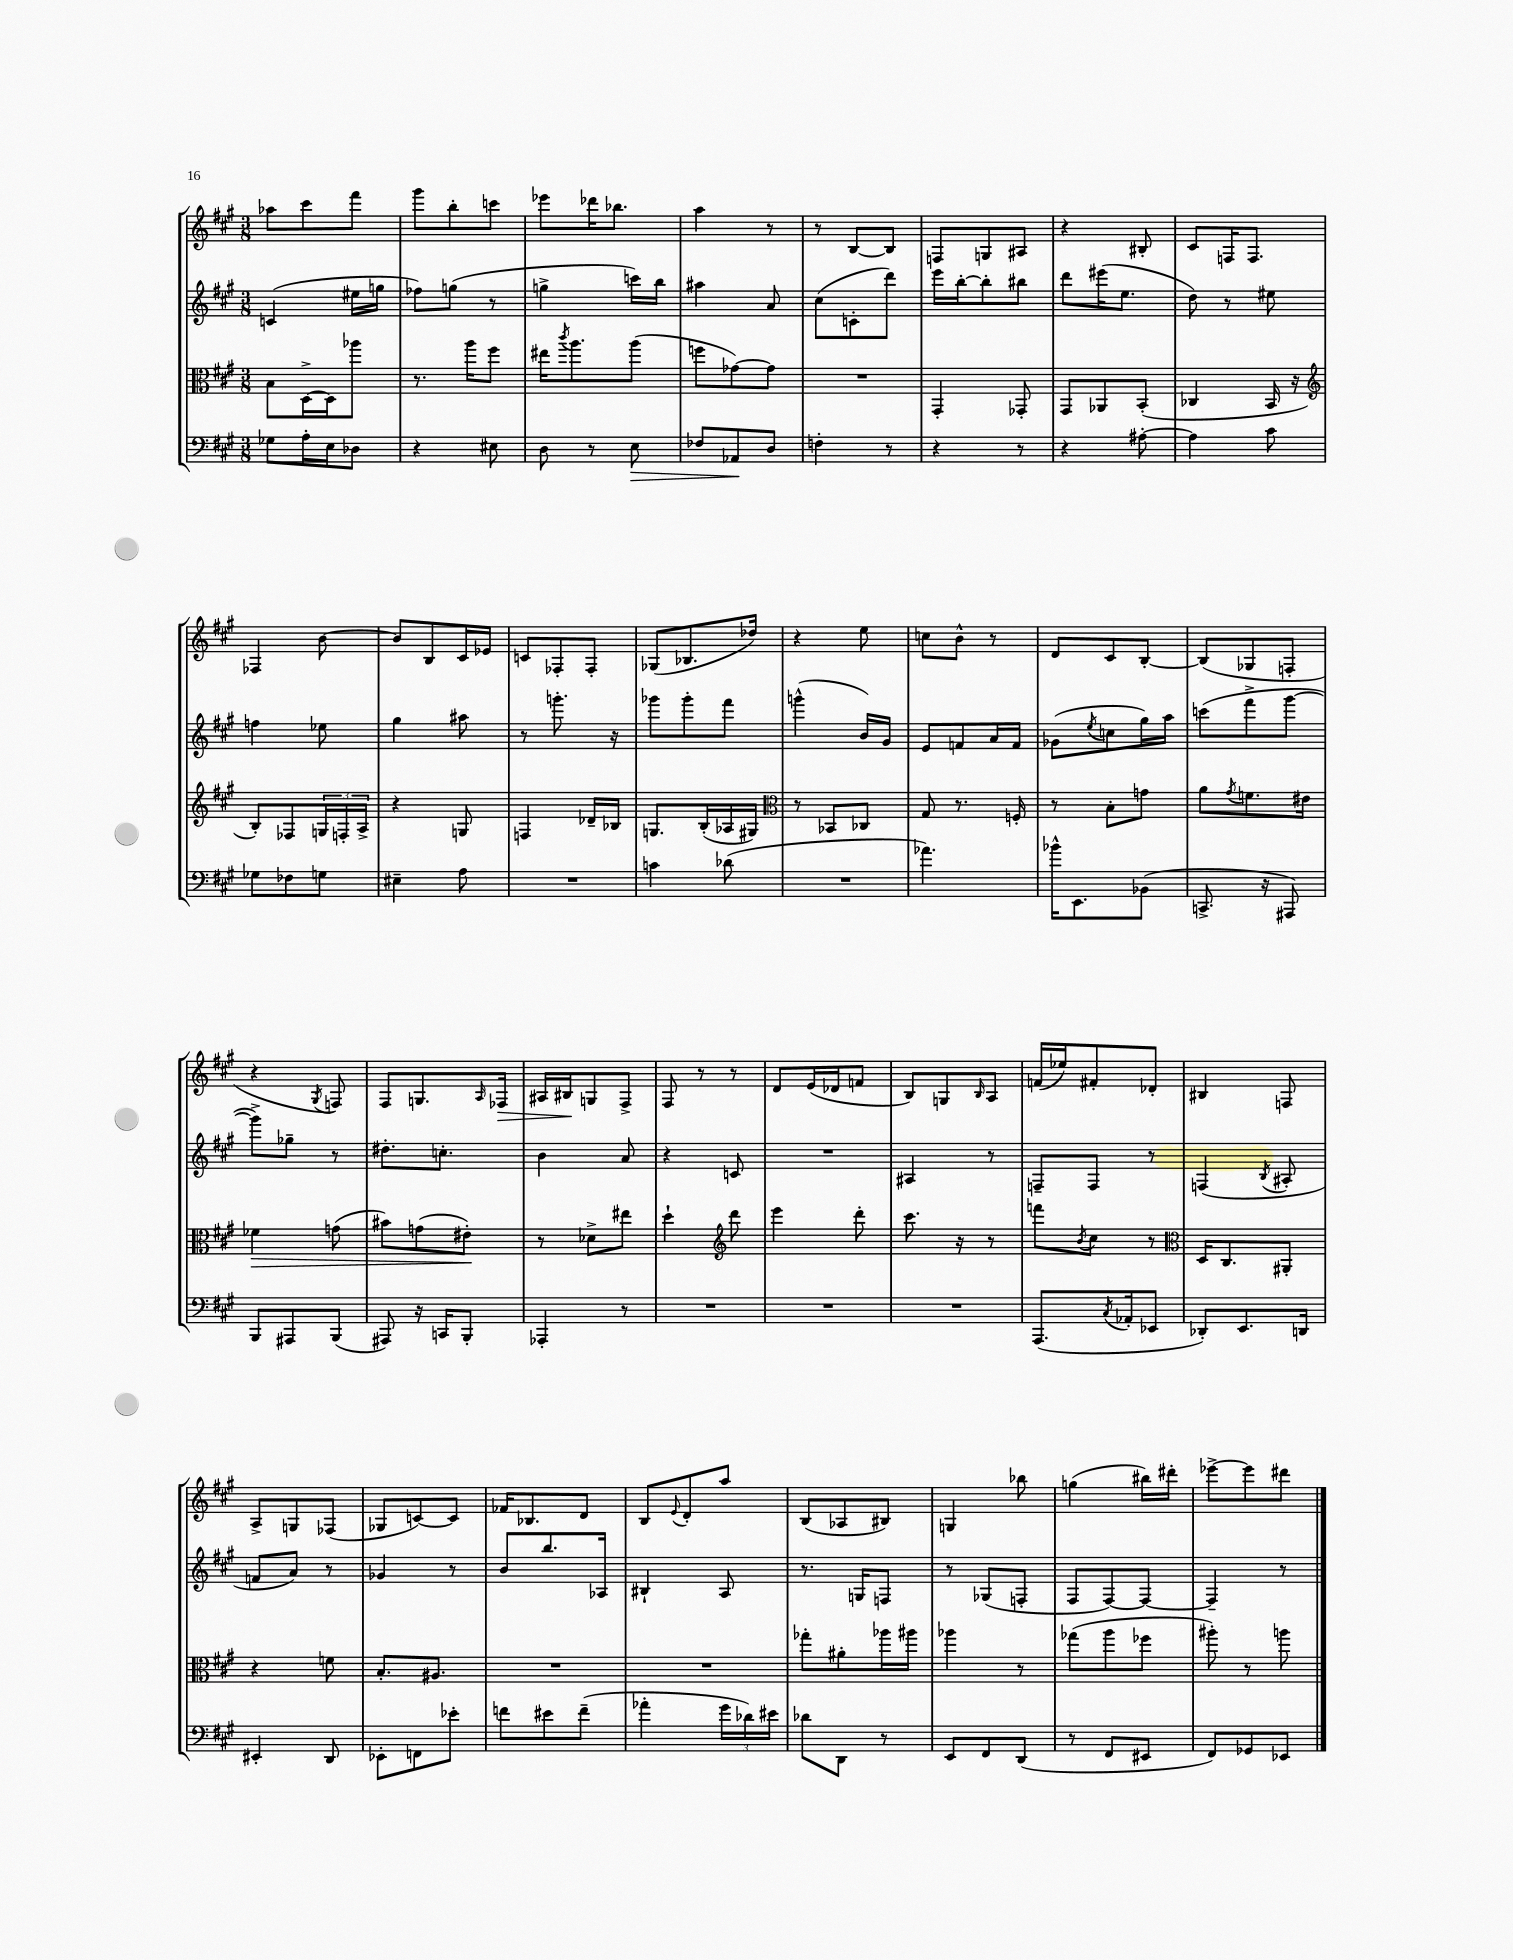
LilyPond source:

<<
\new StaffGroup <<
\new Staff = "s0" {
    \clef treble \key a \major \numericTimeSignature \time 3/8
    aes''8 cis'''8 fis'''8 |
    gis'''8 b''8-. c'''8 |
    ees'''8 des'''16 bes''8. |
    a''4 r8 |
    r8 b8~ b8 |
    f8 g8 ais8 |
    r4 bis8-. |
    cis'8 f16 f8. |
    fes4 b'8~ |
    b'8 b8 cis'16 ees'16 |
    c'8 fes8-. fes8-. |
    ges8( bes8. des''16) |
    r4 e''8 |
    c''8 b'8-^ r8 |
    d'8 cis'8 b8~-. |
    b8( ges8 f8-. |
    r4 \acciaccatura { gis8 } f8) |
    fis8 g8. \grace { a16 } fes16\> |
    ais16 bis16\! g8 fis8-> |
    fis8 r8 r8 |
    d'8 e'16( des'16 f'8 |
    b8) g8 \grace { b16 } a8 |
    f'16( ees''16) fis'8-. des'8-. |
    bis4 f8 |
    a8-> g8 fes8( |
    ges8 c'8~) c'8 |
    fes'16 bes8. d'8 |
    b8 \appoggiatura { e'8 } d'8-. a''8 |
    b8( aes8 bis8) |
    g4 bes''8 |
    g''4( bis''16) dis'''16-. |
    ees'''8~-> ees'''8 dis'''8 \bar "|." |
}
\new Staff = "s1" {
    \clef treble \key a \major \numericTimeSignature \time 3/8
    c'4( eis''16 g''16 |
    fes''8) g''8( r8 |
    g''4-> c'''16) b''16 |
    ais''4 a'8 |
    cis''8( c'8-. d'''8) |
    e'''16 b''16~-. b''8-. bis''8 |
    d'''8 eis'''16( e''8. |
    d''8) r8 eis''8 |
    f''4 ees''8 |
    gis''4 ais''8 |
    r8 g'''8.-. r16 |
    ges'''8 ges'''8-. fis'''8 |
    g'''4-^( b'16) gis'16 |
    e'8 f'8 a'16 f'16 |
    ges'8( \acciaccatura { e''8 } c''8 gis''16) a''16 |
    c'''8( fis'''8-> gis'''8~ |
    gis'''8->) ges''8-- r8 |
    dis''8.-. c''8.-. |
    b'4 a'8 |
    r4 c'8 |
    R4. |
    ais4 r8 |
    f8-- f8 r8 |
    f4( \acciaccatura { b8 } ais8-. |
    f'8 a'8) r8 |
    ges'4 r8 |
    b'8 b''8. aes16 |
    bis4-! a8 |
    r8. g16 f8 |
    r8 ges8( f8-. |
    fis8 fis8~) fis8~ |
    fis4-- r8 \bar "|." |
}
\new Staff = "s2" {
    \clef alto \key a \major \numericTimeSignature \time 3/8
    b8 d16~-> d16 aes''8 |
    r8. a''16 fis''8 |
    eis''16 \acciaccatura { cis'''8 } a''8. a''8( |
    f''8 ges'8~) ges'8 |
    R4. |
    gis,4-. ges,8-. |
    gis,8 aes,8 b,8-.( |
    ces4 b,16 r16 |
    \clef treble b8-.) fes8 \tuplet 3/2 { g16 f16-. a16-> } |
    r4 g8 |
    f4 des'16-- bes16 |
    g8. b16-.( aes16 gis16) |
    \clef alto r8 bes,8 ces8 |
    gis8 r8. f16-. |
    r8 b8-. g'8 |
    a'8 \acciaccatura { gis'8 } f'8. eis'16 |
    fes'4\> g'8( |
    bis'8) g'8( eis'8-.\!) |
    r8 des'8-> eis''8 |
    d''4-! \clef treble d'''8 |
    e'''4 d'''8-. |
    cis'''8. r16 r8 |
    f'''8 \acciaccatura { b'8 } cis''8 r8 |
    \clef alto d16 cis8. ais,8-. |
    r4 f'8 |
    b8.-. ais8. |
    R4. |
    R4. |
    ges''8-. ais'8-. aes''16 ais''16 |
    aes''4 r8 |
    ges''8( a''8 fes''8 |
    ais''8-.) r8 a''8 \bar "|." |
}
\new Staff = "s3" {
    \clef bass \key a \major \numericTimeSignature \time 3/8
    ges8 a16-. e16 des8 |
    r4 eis8 |
    d8 r8 e8\> |
    fes8 aes,8\! d8 |
    f4-. r8 |
    r4 r8 |
    r4 ais8~-. |
    ais4 cis'8 |
    ges8 fes8 g8 |
    eis4-- a8 |
    R4. |
    c'4 des'8( |
    R4. |
    aes'4.) |
    bes'16-^ e,8. bes,8( |
    c,8.-> r16 ais,,8) |
    b,,8 ais,,8 b,,8( |
    ais,,8) r16 c,16 b,,8-. |
    aes,,4-. r8 |
    R4. |
    R4. |
    R4. |
    a,,8.( \acciaccatura { cis8 } aes,16-. ees,8 |
    des,8-.) e,8. d,16 |
    eis,4-. d,8 |
    ees,8-. f,8 ees'8-. |
    f'8 eis'8 f'8--( |
    aes'4-. \tuplet 3/2 { gis'16 des'16) eis'16 } |
    des'8 d,8 r8 |
    e,8 fis,8 d,8( |
    r8 fis,8 eis,8 |
    fis,8) ges,8 ees,8 \bar "|." |
}
>>
>>
\layout { \context { \Score \remove "Bar_number_engraver" } }
